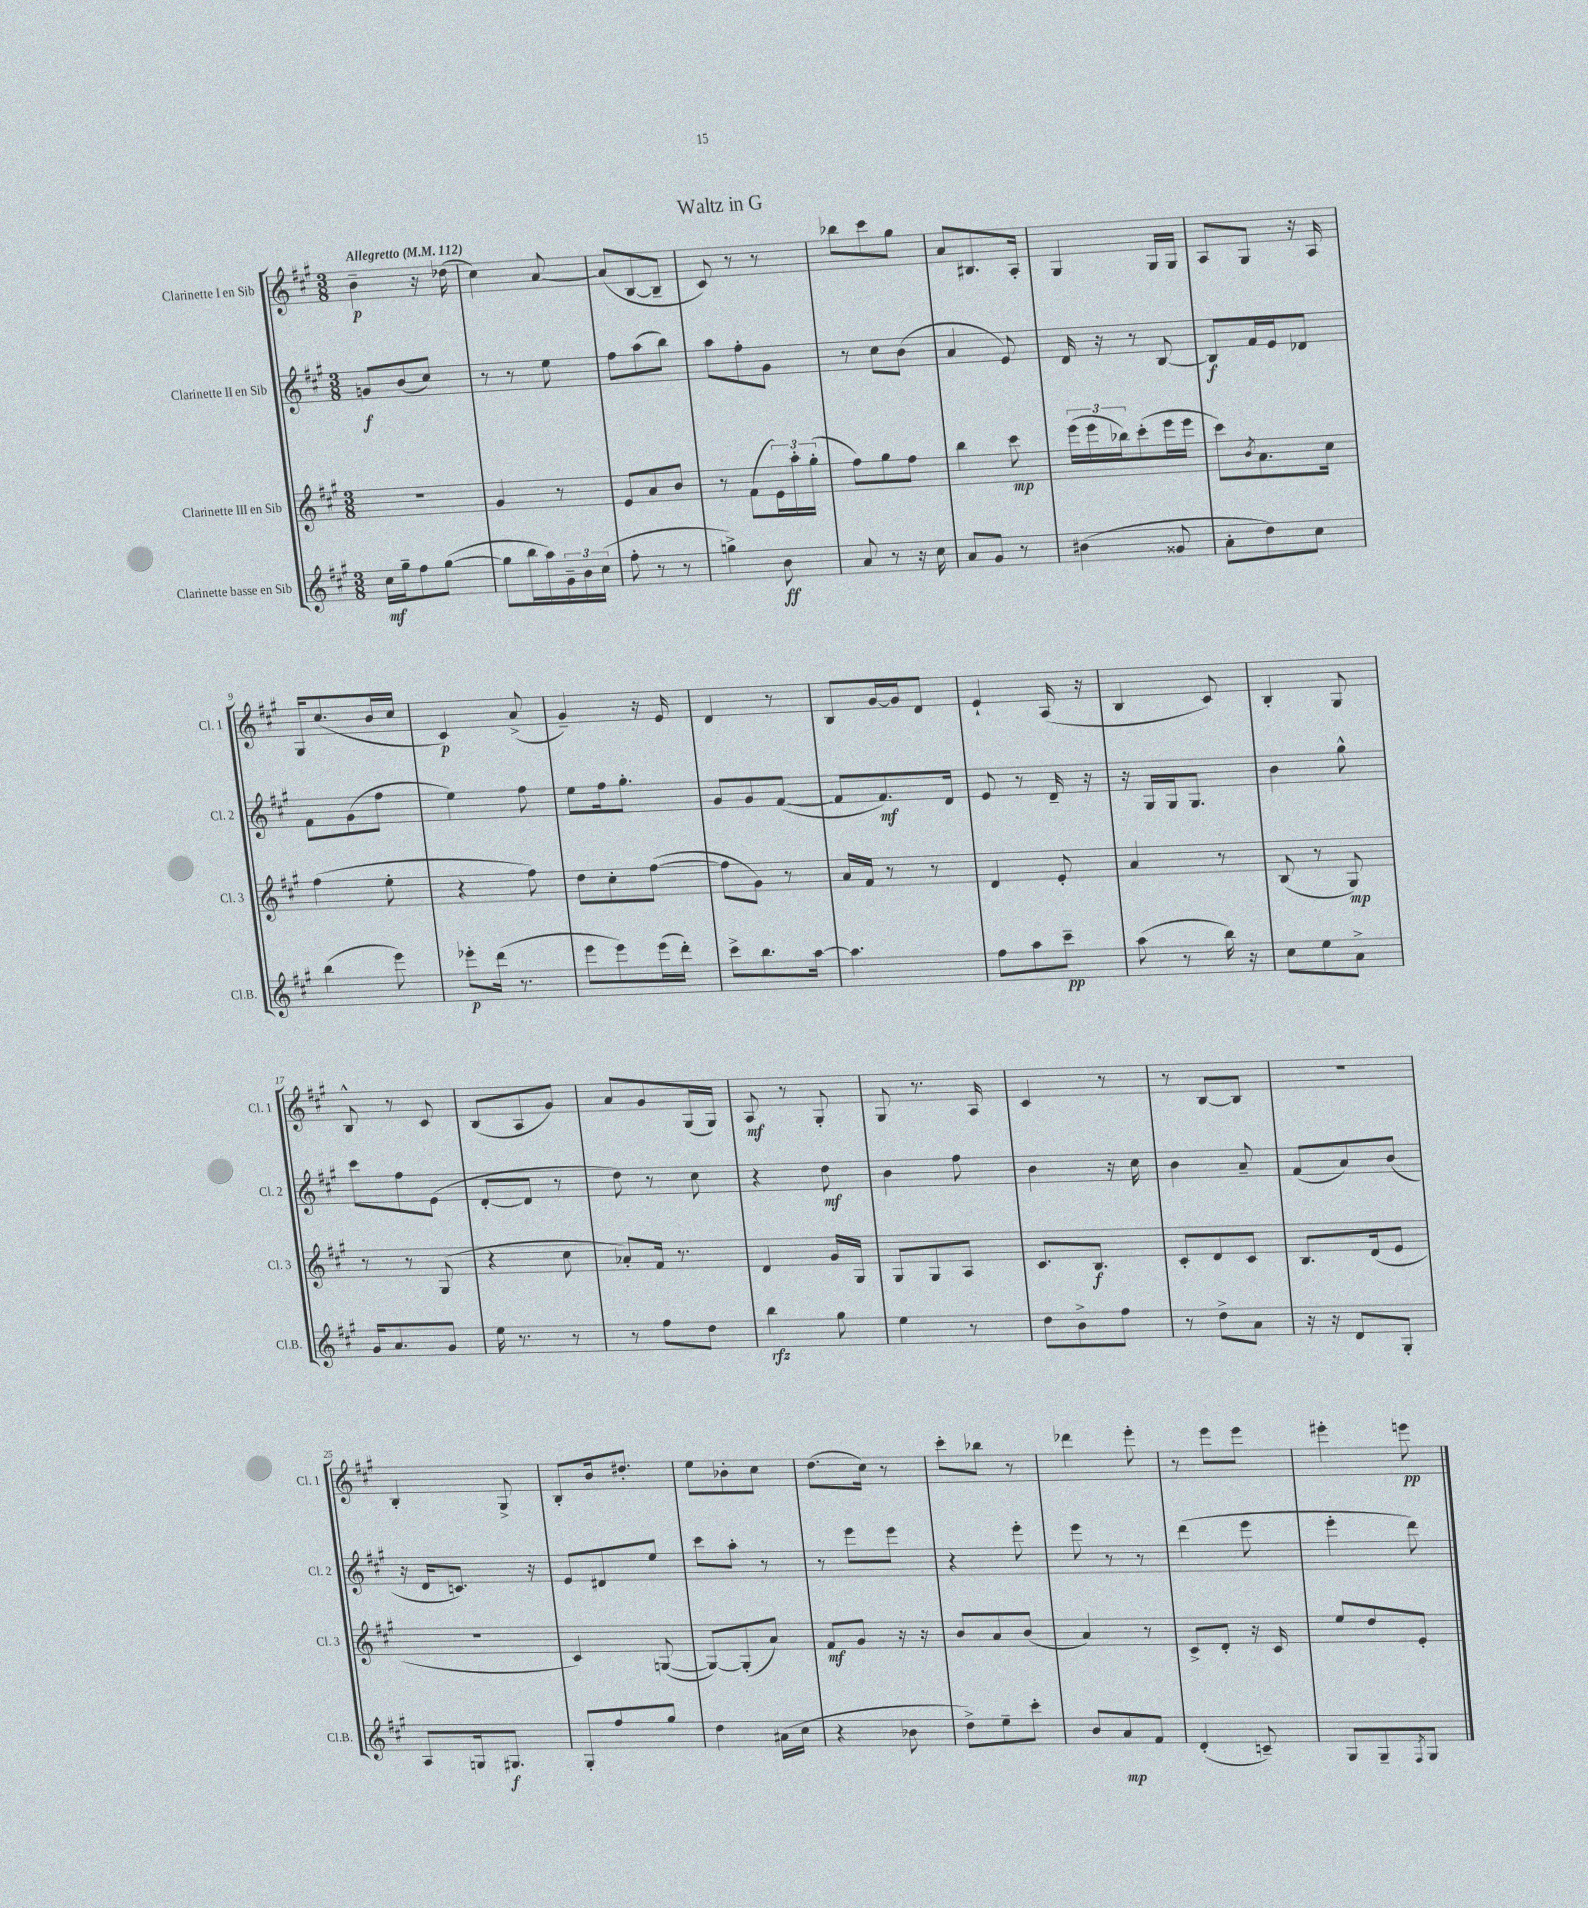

**kern	**kern	**kern	**kern
*staff4	*staff3	*staff2	*staff1
*clefG2	*clefG2	*clefG2	*clefG2
*k[f#c#g#]	*k[f#c#g#]	*k[f#c#g#]	*k[f#c#g#]
*M3/8	*M3/8	*M3/8	*M3/8
*MM112	*MM112	*MM112	*MM112
16cc#	4.r	8g	4b~
16gg#~	.	.	.
8ff#	.	(8b	.
([8gg#	.	8cc#)	16r
.	.	.	(16dd-
=	=	=	=
8gg#]	4g#	8r	4cc#)
16bb	.	8r	.
16aa)	.	.	.
24g#~	8r	8ee	[8a
24b	.	.	.
(24cc#	.	.	.
=	=	=	=
8ff#'	8e	8ff#	(8a]
8r	8a	(8aa	[8B
8r	8b	8bb)	8B~]
=	=	=	=
4gg^)	8r	8aa	8c#)
.	(8f#	8ff#'	8r
8b	24e)	8g#	8r
.	24aa'	.	.
.	(24gg#'	.	.
=	=	=	=
8a	8ff#)	8r	8bb-
8r	8gg#	8cc#	8ccc#
16r	8ff#	(8b	8gg#
16cc#	.	.	.
=	=	=	=
8a	4bb	4a	8a
8g#	.	.	8.B#
8r	8ccc#	8e)	.
.	.	.	16A'
=	=	=	=
(4b#	(24eee	16d	4G#
.	24eee	.	.
.	.	16r	.
.	24bb-)	.	.
.	(8ccc#'	8r	.
8g##	16eee	[8B	16G#
.	16eee	.	16G#
=	=	=	=
8a'	8ccc#)	8B]	8A
.	8qb	.	.
8dd)	8.a	16f#	8G#
.	.	16e	.
8cc#	.	8d-	16r
.	16cc#	.	16A
=	=	=	=
(4bb	(4ff#	8f#	16G#
.	.	.	(8.cc#
.	.	(8g#	.
8eee)	8ee'	8ff#	16b
.	.	.	16cc#
=	=	=	=
8eee-'	4r	4ee)	4c#)
(16ddd	.	.	.
8.r	.	.	.
.	8ff#)	8ff#	(8a^
=	=	=	=
8eee	8dd	8ee	4g#~)
8eee)	8cc#'	16ff#	.
.	.	8.gg#'	.
(16eee	([8ff#	.	16r
16ddd')	.	.	16e
=	=	=	=
8ccc#^	8ff#]	8g#	4d
8.bb	8g#)	8g#	.
.	8r	([8f#	8r
[16aa	.	.	.
=	=	=	=
4.aa]	16a	8f#]	8B
.	16f#	.	.
.	8r	8.f#)	[16g#
.	.	.	16g#]
.	8r	.	8d
.	.	16d	.
=	=	=	=
8ff#	4d	8e	4e`
8aa	.	8r	.
8ccc#~	8e'	16d~	(16A
.	.	16r	16r
=	=	=	=
(8aa	4a	16r	4B
.	.	16G#	.
8r	.	16G#	.
.	.	8.G#	.
16bb)	8r	.	8c#)
16r	.	.	.
=	=	=	=
8cc#	(8B	4b	4B'
8ee	8r	.	.
8a^	8G#)	8gg#^^	8G#
=	=	=	=
16g#	8r	8ccc#	8B^^
8.a	.	.	.
.	8r	8ff#	8r
8g#	(8G#	(8e	8c#
=	=	=	=
16ee	4r	[8d'	(8B
8.r	.	.	.
.	.	8d]	8A
8r	8cc#	8r	8g#)
=	=	=	=
8r	8a-')	8dd)	8a
8ff#	16f#	8r	8g#
.	8.r	.	.
8dd	.	8cc#	(16G#
.	.	.	16G#)
=	=	=	=
4bb	4d	4r	8A
.	.	.	8r
8gg#	16g#	8dd	8G#'
.	16G#	.	.
=	=	=	=
4ee	8G#	4b	8G#
.	8G#	.	8.r
8r	8A	8ff#	.
.	.	.	16A
=	=	=	=
8dd	8.c#	4b	4c#
8b^	.	.	.
.	8.B	.	.
8ff#	.	16r	8r
.	.	16cc#	.
=	=	=	=
8r	8c#'	4b	8r
8dd^	8d	.	[8B
8a	8c#	8a~	8B]
=	=	=	=
16r	8.B	(8f#	4.r
16r	.	.	.
8d	.	8a)	.
.	(16d	.	.
8G#'	8e	(8b	.
=	=	=	=
8A	4.r	16r	4B'
.	.	16d	.
16G	.	8.c)	.
8.G#	.	.	.
.	.	.	8G#^
.	.	16r	.
=	=	=	=
8G#'	4c#)	8e	8B'
8ff#	.	8d#	16b
.	.	.	8.dd#'
8gg#	([8G	8ee	.
=	=	=	=
4dd	8G_)	8ccc#	8ee
.	(8G']	8aa'	8b-'
(16a#	8a)	8r	8cc#
16cc#	.	.	.
=	=	=	=
4r	8f#	8r	(8.dd
.	8g#	8eee	.
.	.	.	16cc#)
8b-	16r	8eee	8r
.	16r	.	.
=	=	=	=
8dd^)	8b	4r	8ccc#'
8ee~	8a	.	8bb-
8ccc#'	(8b	8eee'	8r
=	=	=	=
8b	4a)	8eee	4ddd-
8a	.	8r	.
8f#	8r	8r	8eee'
=	=	=	=
(4d'	8c#^	(4ddd	8r
.	8d'	.	8eee
8c~)	16r	8eee	8eee
.	16c#	.	.
=	=	=	=
8G#	8ee	4eee'	4eee#'
8G#~	8dd	.	.
8qF#	.	.	.
8G#	8e'	8ddd)	8eee
==	==	==	==
*-	*-	*-	*-
